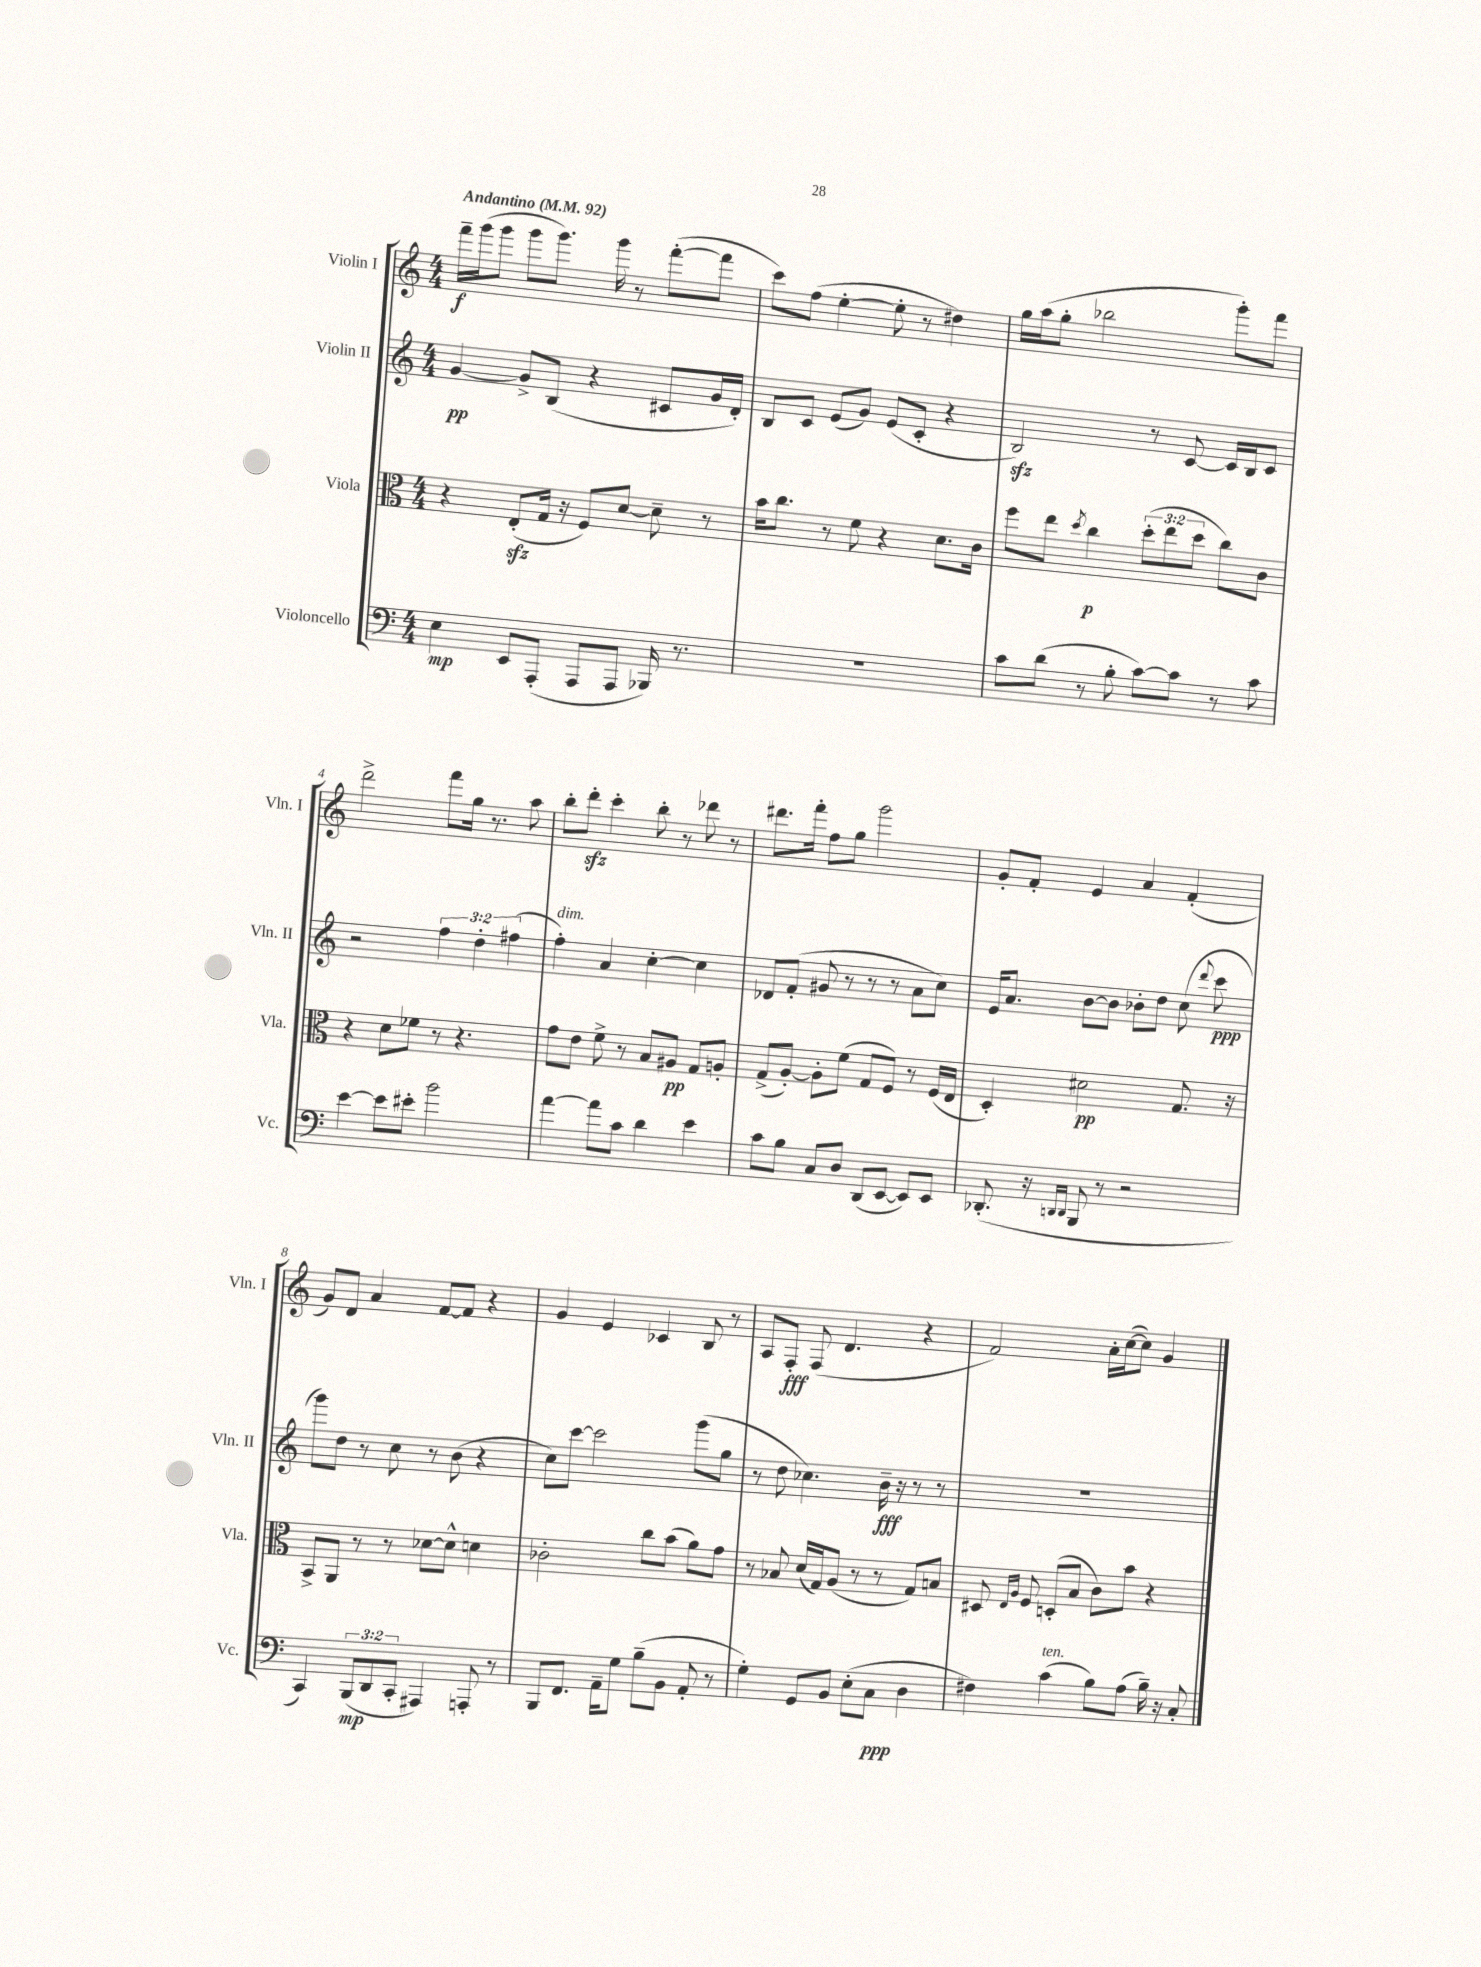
<<
\new StaffGroup <<
\new Staff = "s0" \with { instrumentName = "Violin I" shortInstrumentName = "Vln. I" } {
    \clef treble \key c \major \numericTimeSignature \time 4/4 \tempo "Andantino" 4 = 92
    \autoBeamOff f'''16[--\f g'''16( g'''8] g'''8[ g'''8.]) g'''16 r8 f'''8[~-.( f'''8] |
    c'''8[) f''8]( e''4~-. e''8-. r8 dis''4) |
    g''16[ a''16( g''8]-. bes''2 g'''8[-.) f'''8] |
    d'''2-> f'''8[ g''16] r8. a''8 |
    b''8[-. d'''8]-.\sfz c'''4-. b''8-. r8 des'''8 r8 |
    dis'''8.[ f'''16]-. f''8[ g''8] g'''2 |
    g'8[-. f'8]-. e'4 a'4 f'4-.( |
    g'8[) d'8] a'4 f'8[~ f'8] r4 |
    g'4 e'4 ces'4 b8 r8 |
    a8[ f8]-.\fff f8( d'4. r4 |
    f'2) a'16[-. c''16~( c''8]) g'4 \bar "|." |
}
\new Staff = "s1" \with { instrumentName = "Violin II" shortInstrumentName = "Vln. II" } {
    \clef treble \key c \major \numericTimeSignature \time 4/4 \override Staff.TupletNumber.text = #tuplet-number::calc-fraction-text
    \autoBeamOff g'4~\pp g'8[-> b8]( r4 cis'8[ g'16 d'16]-.) |
    b8[ c'8] e'8[( g'8]) e'8[( c'8]-. r4 |
    b2\sfz) r8 c'8~ c'16[ b16 c'8] |
    r2 \tuplet 3/2 { f''4 d''4-. fis''4( } |
    f''4-.^\markup { \italic "dim." }) a'4 c''4~-. c''4 |
    des'8[ f'8]-.( gis'8 r8 r8 r8 a'8[ c''8]) |
    e'16[ a'8.] b'8[~ b'8] bes'8[-. d''8] c''8( \appoggiatura { d'''8 } c'''8\ppp |
    g'''8[) d''8] r8 c''8 r8 b'8( r4 |
    c''8[) c'''8]~ c'''2 g'''8[( g''8] |
    r8 d''8 ces''4.) b'16--\fff r16 r8 r8 |
    R1 \bar "|." |
}
\new Staff = "s2" \with { instrumentName = "Viola" shortInstrumentName = "Vla." } {
    \clef alto \key c \major \numericTimeSignature \time 4/4 \override Staff.TupletNumber.text = #tuplet-number::calc-fraction-text
    \autoBeamOff r4 e8[-.\sfz( g16] r16 f8[) d'8]~ d'8-- r8 |
    b'16[ c''8.] r8 f'8 r4 d'8.[ c'16] |
    f''8[ e''8] \acciaccatura { d''8 } c''4\p \tuplet 3/2 { d''8[-.( e''8 d''8] } c''8[) c'8] |
    r4 d'8[ fes'8] r8 r4. |
    g'8[ e'8] f'8-> r8 b8[ ais8]\pp g8[ a8]-. |
    g8[->( a8]~-.) a8[-. f'8]( g8[ f8]) r8 f16[( e16] |
    d4-.) dis'2\pp g8. r16 |
    b,8[-> a,8] r8 r8 des'8[~ des'8]-^ d'4 |
    ces'2-. c''8[ b'8]( a'8[) g'8] |
    r8 bes8 d'16[( g16) a8]( r8 r8 g8[) b8] |
    dis8 \grace { e16[ a16] } f8 d8[-.( b8] c'8[) b'8] r4 \bar "|." |
}
\new Staff = "s3" \with { instrumentName = "Violoncello" shortInstrumentName = "Vc." } {
    \clef bass \key c \major \numericTimeSignature \time 4/4 \override Staff.TupletNumber.text = #tuplet-number::calc-fraction-text
    \autoBeamOff e4\mp e,8[ a,,8]-.( a,,8[ a,,8] bes,,16) r8. |
    R1 |
    c'8[ d'8]( r8 b8-. c'8[~) c'8] r8 c'8 |
    e'4~ e'8[ eis'8]-. b'2 |
    a'4~ a'8[ c'8] d'4 e'4 |
    c'8[ b8] c8[ d8] d,8[( e,8]~ e,8[) e,8] |
    des,8.-.( r16 \grace { d,16[ d,16] } b,,8 r8 r2 |
    c,4) \tuplet 3/2 { b,,8[\mp( d,8 c,8]-. } ais,,4) a,,8-. r8 |
    b,,8[ f,8.] a,16[-- g8] b8[--( b,8] a,8-. r8 |
    g4-.) g,8[ b,8] e8[-.( c8]\ppp d4 |
    fis4) c'4^\markup { \italic "ten." }( b8[) a8]( b16--) r16 c8-. \bar "|." |
}
>>
>>
